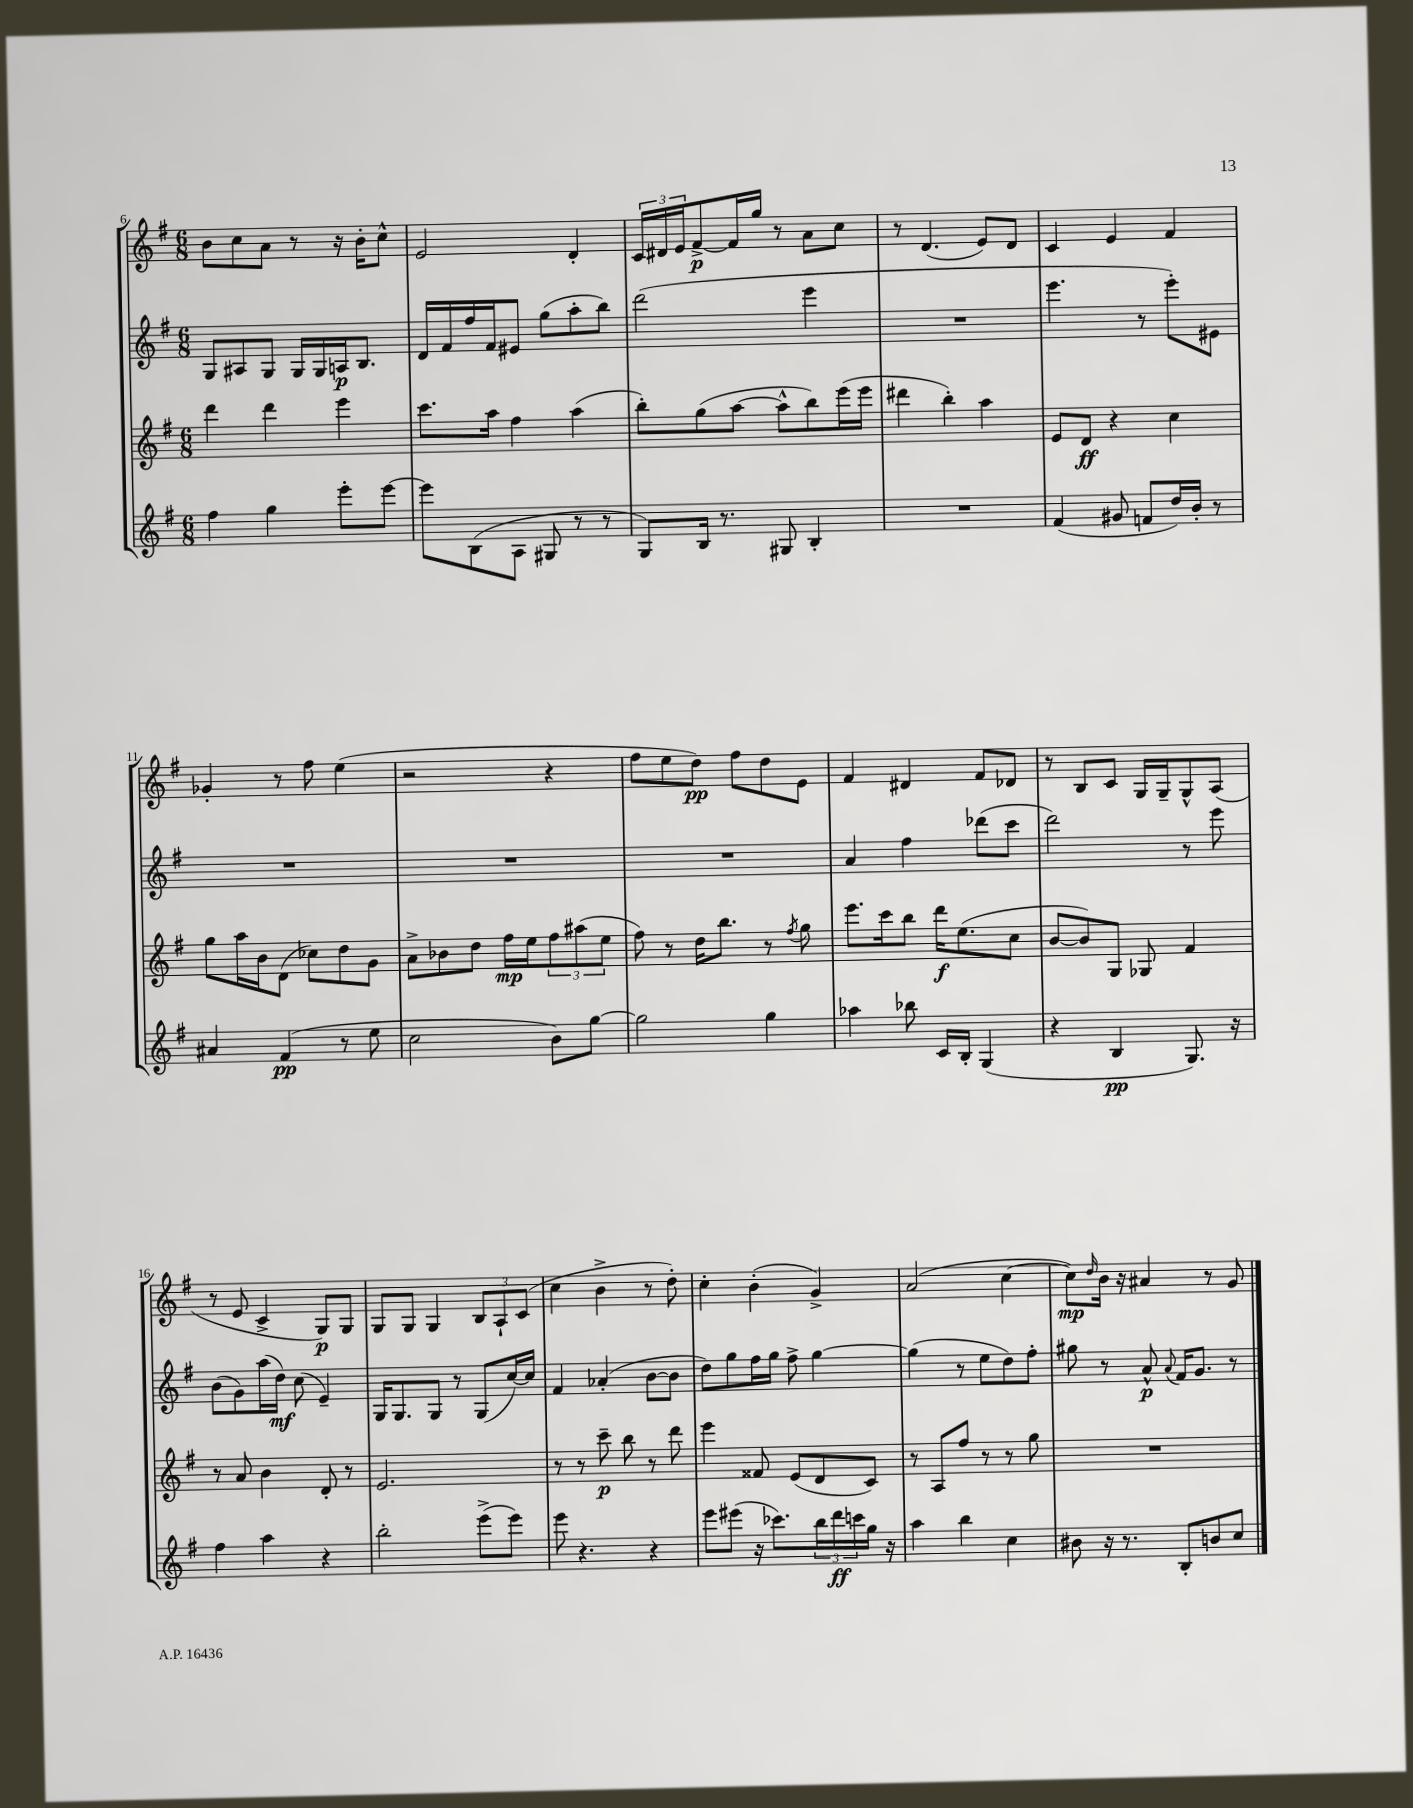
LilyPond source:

<<
\new StaffGroup <<
\new Staff = "s0" {
    \clef treble \key g \major \numericTimeSignature \time 6/8
    b'8 c''8 a'8 r8 r16 b'16-. c''8-^ |
    e'2 d'4-. |
    \tuplet 3/2 { c'16 dis'16 e'16 } fis'8~->\p fis'16 g''16 r8 a'8 c''8 |
    r8 d'4.( e'8) d'8 |
    c'4 e'4 fis'4 |
    ges'4-. r8 fis''8 e''4( |
    r2 r4 |
    fis''8 e''8 d''8\pp) fis''8 d''8 e'8 |
    fis'4 dis'4 fis'8 des'8 |
    r8 b8 c'8 g16 g16-- g8-^ a8( |
    r8 e'8 c'4-> g8\p) g8 |
    g8 g8 g4 \tuplet 3/2 { b8 a8-! c'8( } |
    c''4 b'4-> r8 d''8-.) |
    c''4-. b'4-.( g'4->) |
    a'2( c''4~ |
    c''8\mp) \grace { d''16 } b'16 r16 ais'4 r8 g'8 \bar "|." |
}
\new Staff = "s1" {
    \clef treble \key g \major \numericTimeSignature \time 6/8
    g8 ais8 g8 g16 g16 a16\p b8. |
    d'16 fis'16 fis''16 fis'16 eis'8 g''8( a''8-. b''8) |
    d'''2( e'''4 |
    R2. |
    e'''4. r8 e'''8-.) eis'8 |
    R2. |
    R2. |
    R2. |
    a'4 fis''4 des'''8( c'''8 |
    d'''2) r8 e'''8 |
    b'8( g'8) a''16( d''16\mf) c''8( e'4--) |
    g16 g8. g8 r8 g8( c''16~) c''16 |
    fis'4 aes'4-.( b'8~ b'8 |
    d''8) g''8 fis''16 g''16 fis''8-> g''4~ |
    g''4( r8 e''8 d''8) fis''8-. |
    gis''8 r8 a'8-^\p \appoggiatura { a'8 } fis'16 g'8. r8 \bar "|." |
}
\new Staff = "s2" {
    \clef treble \key g \major \numericTimeSignature \time 6/8
    d'''4 d'''4 e'''4 |
    c'''8. a''16 fis''4 a''4( |
    b''8-.) g''8( a''8~ a''8-^ b''8) e'''16( e'''16 |
    dis'''4 b''4-.) a''4 |
    e'8 d'8\ff r4 c''4 |
    g''8 a''16 b'16 d'8( ces''8) d''8 g'8 |
    a'8-> bes'8 d''8 fis''16\mp e''16 \tuplet 3/2 { fis''8 ais''8( e''8 } |
    fis''8) r8 d''16 b''8. r8 \acciaccatura { fis''8 } g''8 |
    e'''8. c'''16 b''8 d'''16\f e''8.( c''8 |
    b'8~ b'8) g8 ges8 fis'4 |
    r8 a'8 b'4 d'8-. r8 |
    e'2. |
    r8 r8 c'''8--\p b''8 r8 d'''8 |
    e'''4 fisis'8 e'8( d'8 c'8) |
    r8 a8 fis''8 r8 r8 g''8 |
    R2. \bar "|." |
}
\new Staff = "s3" {
    \clef treble \key g \major \numericTimeSignature \time 6/8
    fis''4 g''4 e'''8-. e'''8~ |
    e'''8 b8( a8 gis8 r8 r8 |
    g8) b16 r8. gis8 b4-. |
    R2. |
    fis'4( gis'8 f'8 d''16) b'16-. r8 |
    ais'4 fis'4\pp( r8 e''8 |
    c''2 b'8) g''8~ |
    g''2 g''4 |
    aes''4 bes''8 c'16 b16-. g4( |
    r4 b4\pp g8.) r16 |
    fis''4 a''4 r4 |
    b''2-. e'''8->( e'''8) |
    e'''8 r4. r4 |
    e'''8 eis'''8( r16 ces'''8.) \tuplet 3/2 { b''16 d'''16\ff c'''16 } g''16 r16 |
    a''4 b''4 c''4 |
    bis'8 r16 r8. b8-. b'8 c''8 \bar "|." |
}
>>
>>
\layout { \context { \Score currentBarNumber = #6 } }
